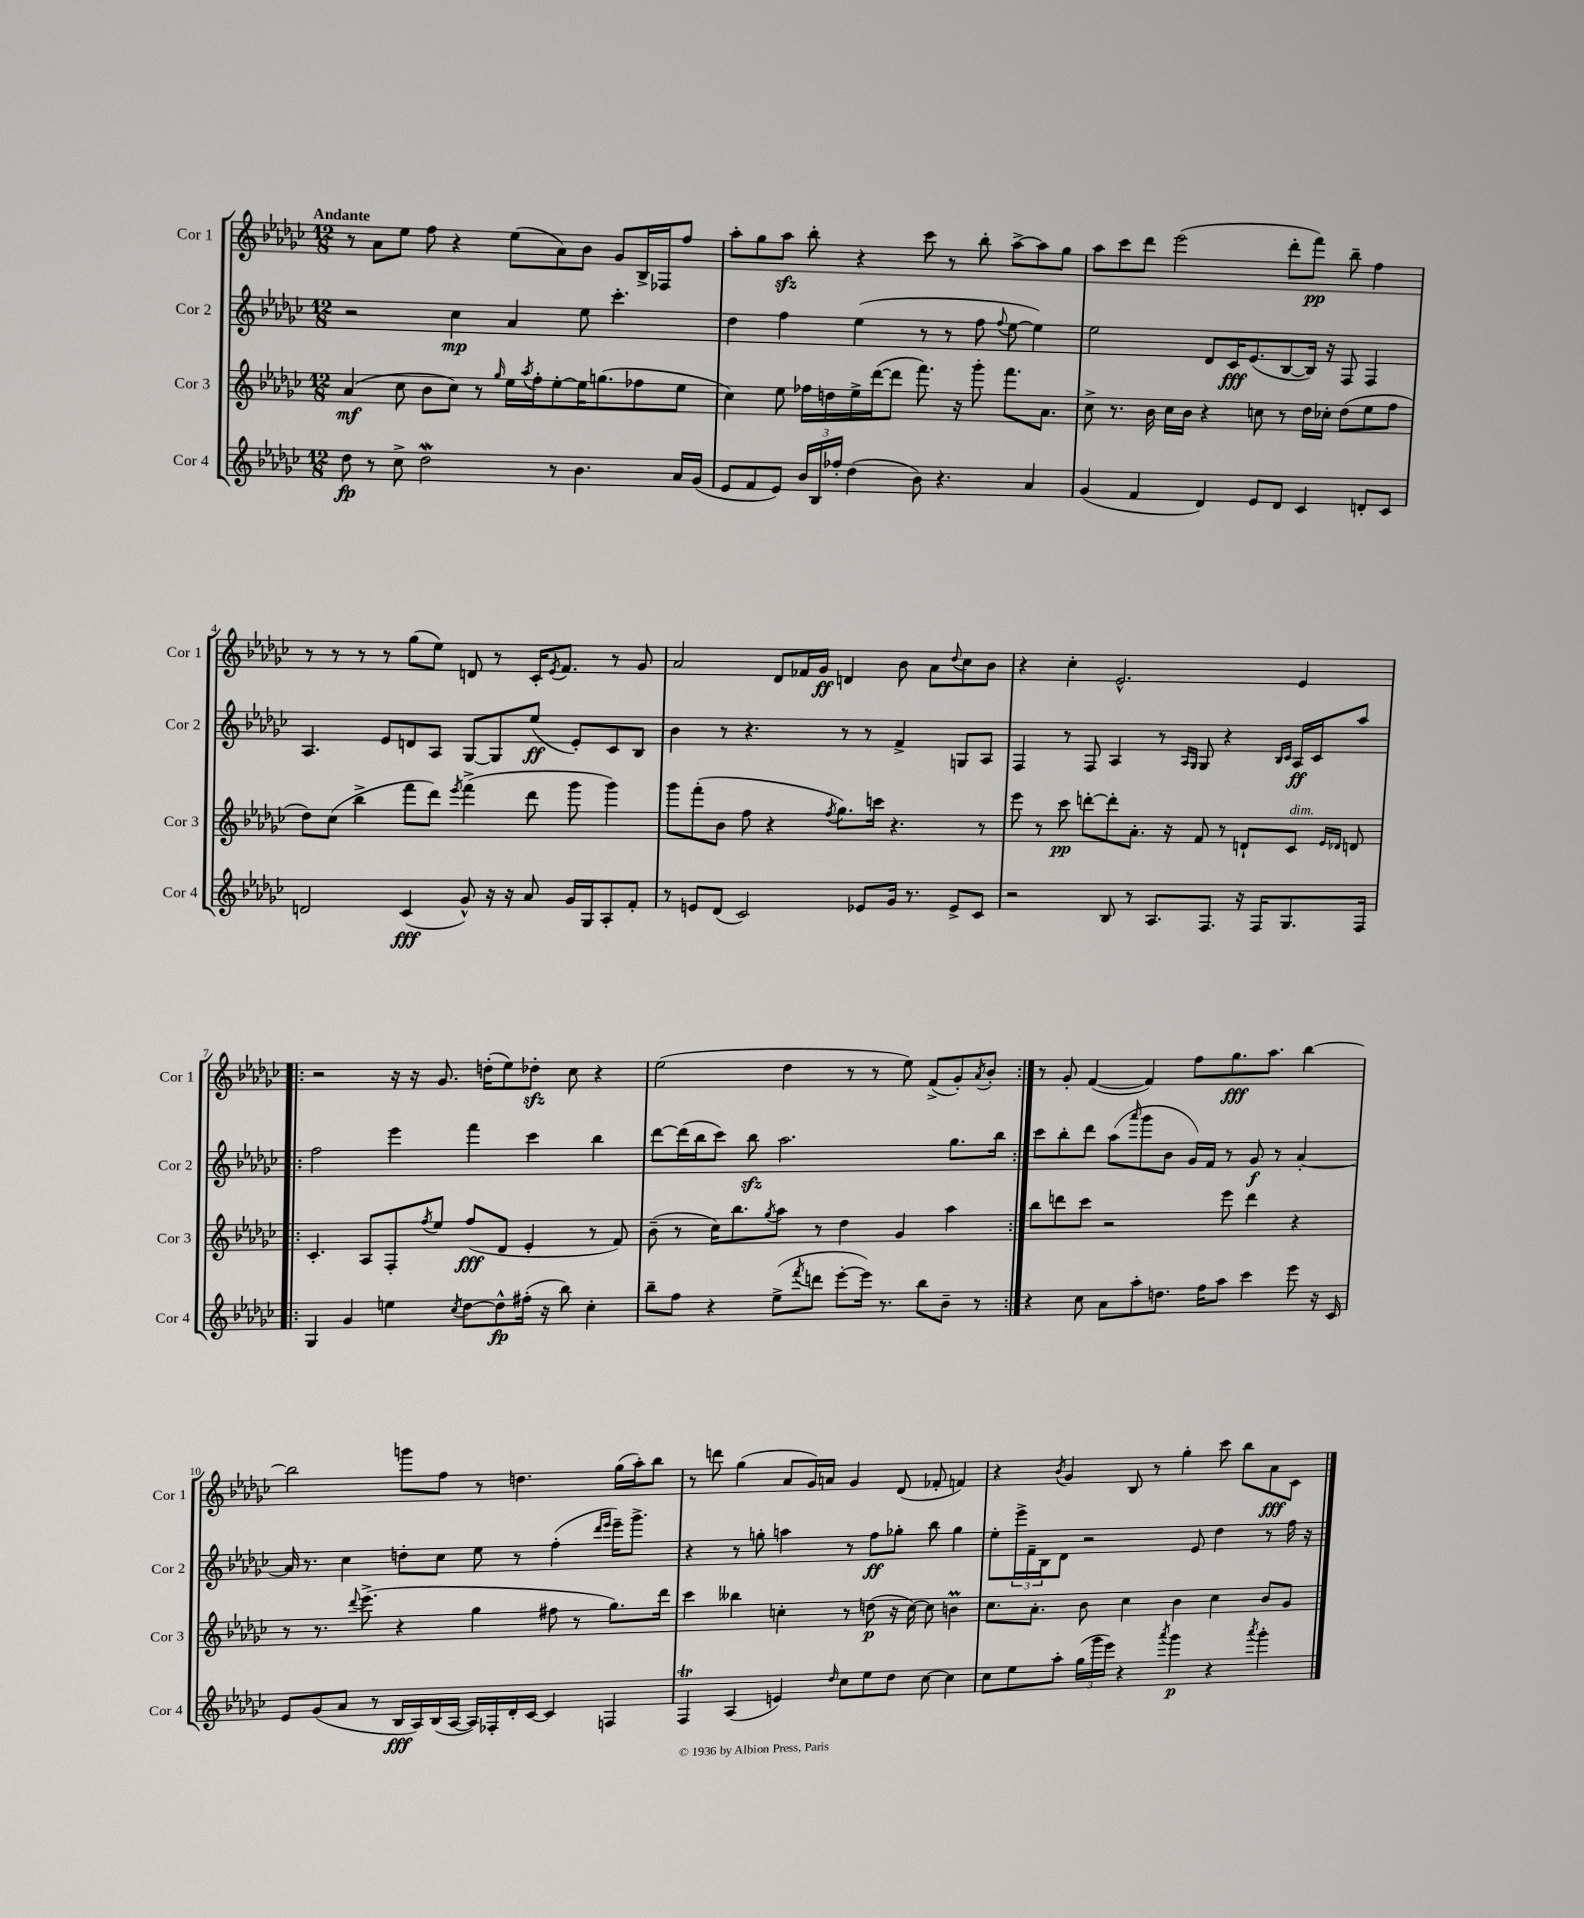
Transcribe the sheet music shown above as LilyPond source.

<<
\new StaffGroup <<
\new Staff = "s0" \with { instrumentName = "Cor 1" shortInstrumentName = "Cor 1" } {
    \clef treble \key ges \major \numericTimeSignature \time 12/8 \tempo "Andante"
    r8 aes'8 ees''8 f''8 r4 ees''8( aes'8) bes'8 ges'8 bes16-> fes16 f''8 |
    aes''8-. ges''8 aes''8\sfz bes''8-. r4 ces'''8 r8 bes''8-. aes''8~-> aes''8 ges''8 |
    aes''8 ces'''8 des'''8 ees'''2( des'''8-. f'''8\pp) bes''8-- f''4 |
    r8 r8 r8 r8 ges''8( ees''8) d'8 r8 ces'16-. \acciaccatura { ees'8 } f'8. r8 ges'8 |
    aes'2 des'8 fes'16 ges'16\ff d'4 bes'8 aes'8 \appoggiatura { des''8 } ces''8 bes'8 |
    r4 ces''4-. ees'2.-^ ees'4 |
    \repeat volta 2 { r2 r16 r16 ges'8. d''16-.( ees''8) des''8-.\sfz ces''8 r4 |
    ees''2( des''4 r8 r8 ees''8) f'8->( ges'8-.) \acciaccatura { aes'8 } bes'8-. | }
    r8 ges'8-. f'4~( f'4) f''8 ges''8.\fff aes''8. bes''4~ |
    bes''2 g'''8 f''8 r8 d''4. ges''16( aes''16-.) bes''8 |
    r8 d'''8 ges''4( aes'8 ges'16) a'16 ges'4 des'8( fes'8-. f'4) |
    r4 \acciaccatura { bes'8 } ges'4 bes8 r8 ges''4-. ces'''8 bes''8 aes'8\fff ces'8 \bar "|." |
}
\new Staff = "s1" \with { instrumentName = "Cor 2" shortInstrumentName = "Cor 2" } {
    \clef treble \key ges \major \numericTimeSignature \time 12/8
    r2 ces''4\mp aes'4 ees''8 ces'''4.-. |
    des''4 f''4 ees''4( r8 r8 f''8 \appoggiatura { f''8 } ees''8~ ees''4) |
    ees''2 des'8 ces'16\fff ees'8.( bes8~ bes16) r16 f8 f4 |
    aes4. ees'8 d'8 aes8 ges8~ ges8 ees''8\ff( ees'8-.) ces'8 bes8 |
    bes'4 r8 r4. r8 r8 f'4-> g8 aes8 |
    f4 r8 f8 aes4 r8 \grace { aes16 ges16 } ges8 r4 \grace { bes16 ces'16 } aes16\ff ces'16 aes''8 |
    \repeat volta 2 { f''2 ees'''4 f'''4 ces'''4 bes''4 |
    des'''8~ des'''16( bes''16 ces'''8) bes''8\sfz aes''2. ges''8. bes''16 | }
    ces'''8 bes''8-. des'''8 aes''8( \grace { aes'''16 } ges'''8 bes'8 ges'16) f'16 r8 ges'8\f r8 aes'4~-. |
    aes'16 r8. ces''4 d''8-. ces''8 ees''8 r8 f''4-.( \grace { des'''16 ees'''16 } ees'''16--) ges'''8.-> |
    r4 r8 g''8-. a''4 r8 f''8\ff ges''8-. bes''8 ges''4 |
    ees''8-. \tuplet 3/2 { ees'''16-> f'16-- bes16 } des'8 r2 ees'8 des''4 r8 f''16 r16 \bar "|." |
}
\new Staff = "s2" \with { instrumentName = "Cor 3" shortInstrumentName = "Cor 3" } {
    \clef treble \key ges \major \numericTimeSignature \time 12/8
    aes'4\mf( ces''8 bes'8 ces''8) r8 \grace { ges''16 } ees''16 \acciaccatura { aes''8 } f''16-. ees''8~-. ees''16 g''8.( fes''8 ees''8 |
    ces''4) ees''8 fes''16 d''16 ees''16-> des'''16~( des'''8 f'''8.) r16 ges'''8-. f'''8. aes'8. |
    ces''8-> r8. bes'16 ces''16 bes'16 r4 c''8 r8 des''16 ces''16-. des''8( ees''8 f''8 |
    des''8) ces''8( bes''4-> f'''8 des'''8) \acciaccatura { ees'''8 } f'''4->( des'''8 ges'''8 ges'''4) |
    ges'''8 f'''8-.( bes'8 f''8 r4 \acciaccatura { f''8 } ges''8.) c'''16 r4. r8 |
    ees'''8 r8 ces'''8\pp d'''8~-. d'''8-. aes'8.-. r16 f'8 r8 d'8-! ces'8^\markup { \italic "dim." } \grace { ees'16 des'16 } d'8 |
    \repeat volta 2 { ces'4.-. aes8 f8-. \acciaccatura { f''8 } ees''8 f''8\fff( des'8 ees'4-. r8 f'8) |
    bes'8--( r8 ces''16) bes''8. \acciaccatura { ges''8 } aes''8 r8 des''4 ges'4 aes''4 | }
    bes''8 d'''8 ces'''8 r2 ees'''8 d'''4 r4 |
    r8 r8. \appoggiatura { des'''8 } ees'''8.->( r4 ges''4 fis''8 r8 ges''8.) des'''16 |
    ces'''4 beses''4 c''4-. r8 d''8\p( r16 c''16~) c''8 b'4\prall |
    ces''8. aes'8.-. bes'8 ces''4 bes'4 ces''4 bes'8 ges'8 \bar "|." |
}
\new Staff = "s3" \with { instrumentName = "Cor 4" shortInstrumentName = "Cor 4" } {
    \clef treble \key ges \major \numericTimeSignature \time 12/8
    des''8\fp r8 ces''8-> des''2\mordent r8 bes'4. aes'16 ges'16( |
    ees'8 f'8 ees'8) \tuplet 3/2 { bes'16 bes16 fes''16-. } des''4( bes'8) r4. aes'4 |
    ges'4( f'4 des'4) ees'8 des'8 ces'4 d'8-. ces'8 |
    d'2 ces'4\fff( ges'8-^) r16 r16 aes'8 ges'16 ges16 aes8-. f'8-. |
    r8 e'8 des'8( ces'2) ees'8 ges'16 r8. ees'8-> ces'8 |
    r2 bes8 r8 aes8. f8. r16 f16 ges8. f16 |
    \repeat volta 2 { ges4 ges'4 e''4 \acciaccatura { ces''8 } des''8~ des''8-^\fp fis''16-.( r16 bes''8) ces''4-. |
    bes''8-- f''8 r4 ees''8->( \acciaccatura { f'''8 } d'''8 ees'''8~-. ees'''16) r8. bes''8 bes'8-- r8 | }
    r4 ces''8 aes'8 aes''8-. d''8. f''16 aes''8 ces'''4 ees'''8 r16 ces'16 |
    ees'8 ges'8( aes'8 r8 bes16\fff aes16) bes16( aes16~ aes16) fes16-. des'16-. ces'16~ ces'4 f4 |
    f4\trill aes4( e'4) \grace { des''16 } ces''8 ees''8 des''8 ces''8~ ces''4 |
    ces''8 ees''8 aes''8-. \tuplet 3/2 { ges''16( ges'''16 ees'''16) } r4 \acciaccatura { aes'''8 } ges'''4\p r4 \acciaccatura { aes'''8 } ges'''4-. \bar "|." |
}
>>
>>
